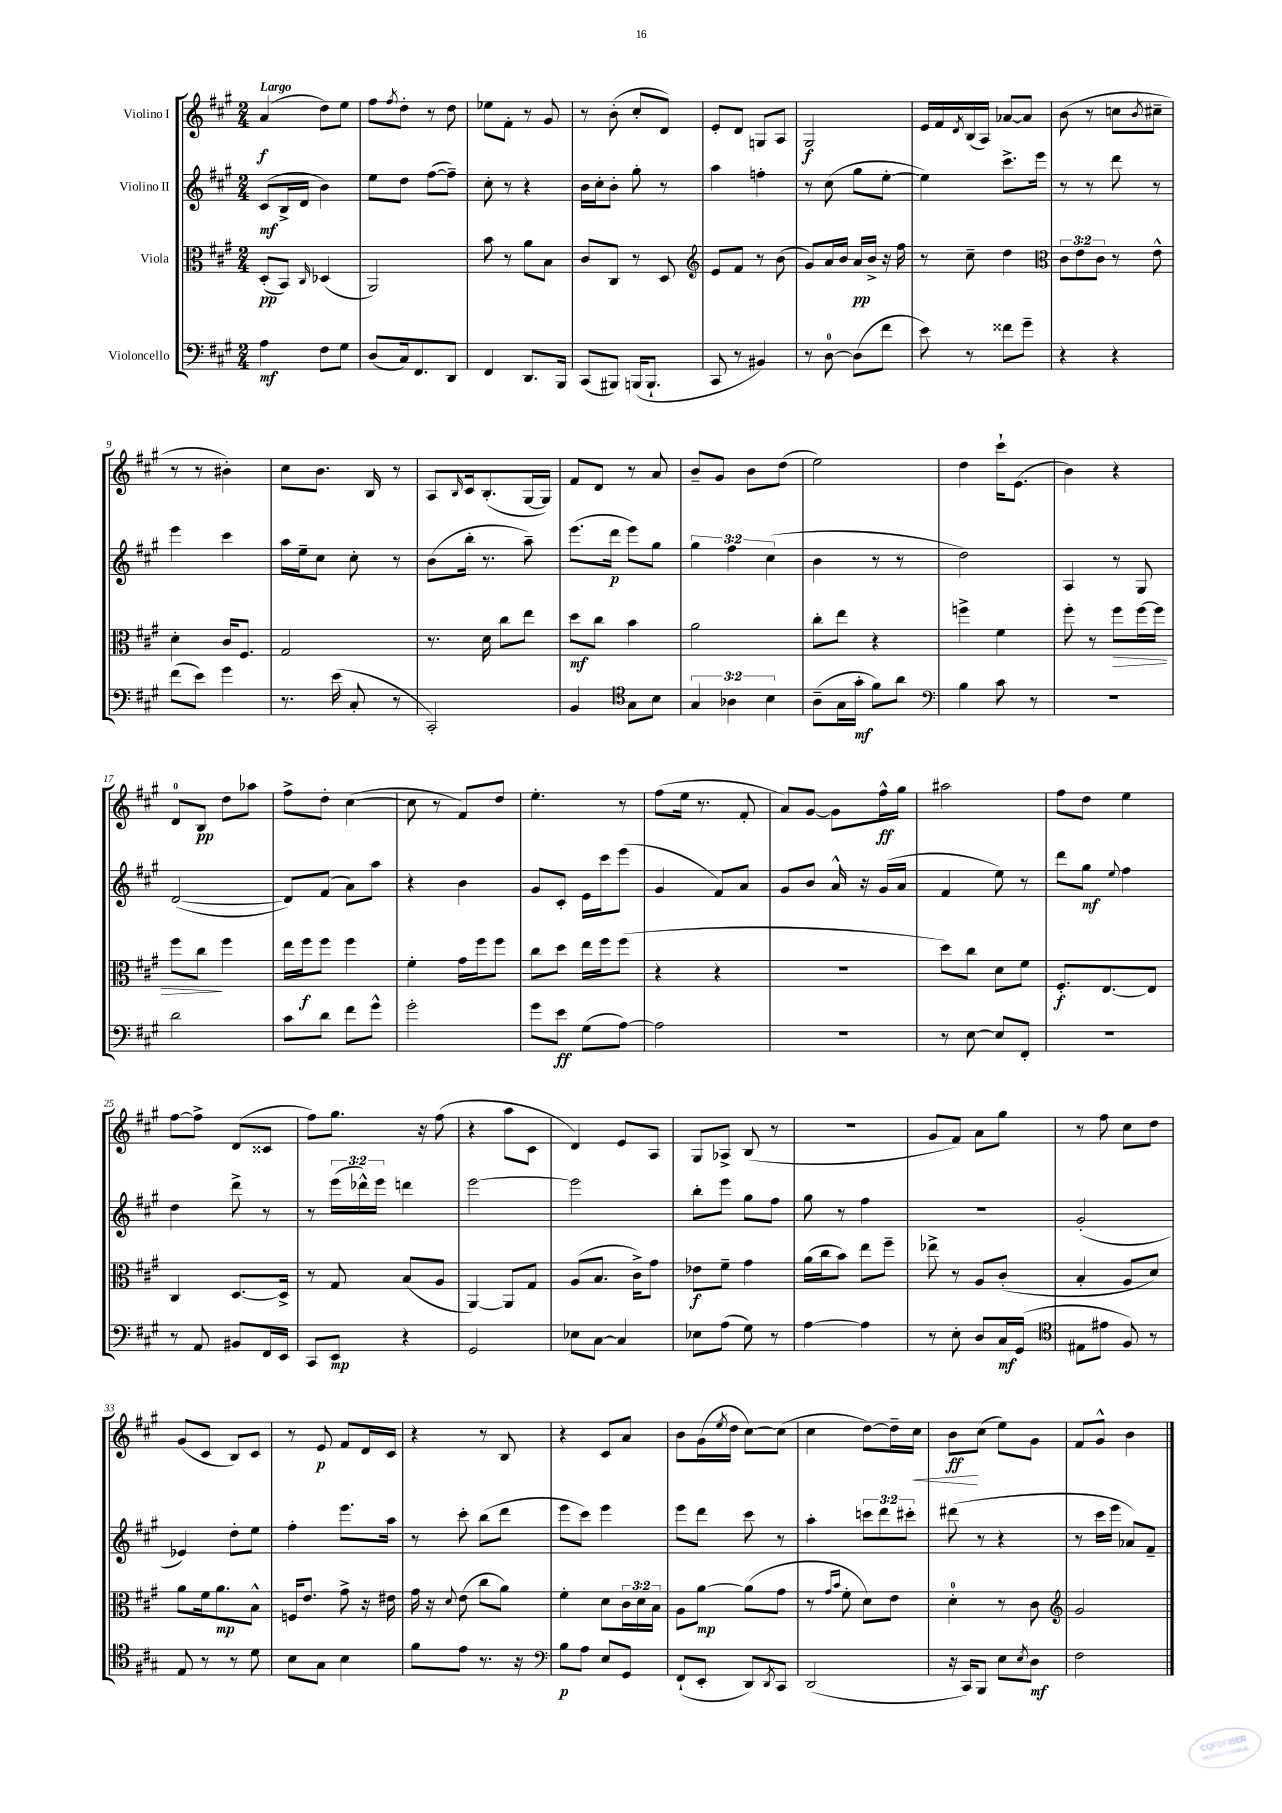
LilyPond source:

<<
\new StaffGroup <<
\new Staff = "s0" \with { instrumentName = "Violino I" } {
    \clef treble \key a \major \numericTimeSignature \time 2/4 \tempo "Largo"
    a'4\f( d''8) e''8 |
    fis''8 \acciaccatura { fis''8 } d''8-. r8 d''8 |
    ees''8 fis'8-. r8 gis'8 |
    r8 b'8-.( cis''8-. d'8) |
    e'8-. d'8 g8 a8 |
    gis2\f |
    e'16 fis'16 \acciaccatura { d'8 } b16( a16) aes'8~ aes'8 |
    b'8( r8 c''8 \acciaccatura { b'8 } cis''8-- |
    r8 r8 bis'4-.) |
    cis''8 b'8. b16 r8 |
    a8 \grace { b16 } cis'16 b8.-.( gis16~ gis16) |
    fis'8 d'8 r8 a'8 |
    b'8-- gis'8 b'8 d''8( |
    e''2) |
    d''4 cis'''16-! e'8.( |
    b'4) r4 |
    d'8-0 b8\pp d''8 aes''8 |
    fis''8-> d''8-. cis''4~( |
    cis''8 r8 fis'8) d''8 |
    e''4.-. r8 |
    fis''8( e''16 r8. fis'8-. |
    a'8) gis'8~ gis'8 fis''16-^\ff gis''16 |
    ais''2 |
    fis''8 d''8 e''4 |
    fis''8~ fis''8-> d'8( cisis'8 |
    fis''8) gis''8. r16 fis''8( |
    r4 a''8 cis'8 |
    d'4) e'8 a8 |
    gis8 aes8-> b8( r8 |
    R2 |
    gis'8 fis'8) a'8 gis''8 |
    r8 fis''8 cis''8 d''8 |
    gis'8( cis'8 b8) cis'8 |
    r8 e'8\p fis'8 d'16 cis'16 |
    r4 r8 b8 |
    r4 cis'8 a'8 |
    b'8 gis'16( \acciaccatura { e''8 } d''16 cis''8~) cis''8( |
    cis''4 d''8~) d''16-- cis''16\< |
    b'8\ff\! cis''8( e''8) gis'8 |
    fis'8 gis'8-^ b'4 \bar "|." |
}
\new Staff = "s1" \with { instrumentName = "Violino II" } {
    \clef treble \key a \major \numericTimeSignature \time 2/4 \override Staff.TupletNumber.text = #tuplet-number::calc-fraction-text
    cis'8\mf( b16-> d'16 b'4) |
    e''8 d''8 fis''8~( fis''8--) |
    cis''8-. r8 r4 |
    b'16 cis''16-. b'8-. gis''8-. r8 |
    a''4 f''4-. |
    r8 cis''8( gis''8 e''8~-. |
    e''4) cis'''8.-> e'''16 |
    r8 r8 d'''8 r8 |
    e'''4 cis'''4 |
    a''16 e''16-- cis''8 cis''8-. r8 |
    b'8( b''16-. r8. a''8--) |
    e'''8.( d'''16\p e'''8) gis''8 |
    \tuplet 3/2 { gis''4 fis''4 cis''4( } |
    b'4 r8 r8 |
    d''2) |
    a4 r8 gis8 |
    d'2~( |
    d'8) fis'8( a'8) a''8 |
    r4 b'4 |
    gis'8 cis'8-. e'16 cis'''16 e'''8( |
    gis'4 fis'8) a'8 |
    gis'8 b'8 a'16-^ r16 gis'16( a'16 |
    fis'4 e''8) r8 |
    d'''8 gis''8\mf \appoggiatura { e''8 } fis''4 |
    d''4 d'''8-> r8 |
    r8 \tuplet 3/2 { e'''16( des'''16-^) e'''16 } d'''4 |
    e'''2~ |
    e'''2 |
    b''8-. e'''8 gis''8 fis''8 |
    gis''8 r8 fis''4 |
    R2 |
    gis'2-.( |
    ees'4) d''8-. e''8 |
    fis''4-. e'''8. a''16 |
    r8 cis'''8-. b''8( d'''8 |
    e'''8 cis'''8) e'''4 |
    e'''8 d'''8 cis'''8 r8 |
    a''4-. \tuplet 3/2 { c'''8 d'''8 cis'''8-. } |
    dis'''8( r8 r4 |
    r8 cis'''16 e'''16 aes'8) fis'8-- \bar "|." |
}
\new Staff = "s2" \with { instrumentName = "Viola" } {
    \clef alto \key a \major \numericTimeSignature \time 2/4 \override Staff.TupletNumber.text = #tuplet-number::calc-fraction-text
    d8-.\pp( b,8) \grace { cis16 } des4( |
    a,2) |
    b'8 r8 a'8 b8 |
    cis'8 cis8 r8 d8 |
    \clef treble e'8 fis'8 r8 b'8( |
    gis'8) a'16 b'16 a'16\pp b'16-> r16 fis''16 |
    r8 cis''8-- d''4 |
    \clef alto \tuplet 3/2 { cis'8 e'8 cis'8 } r8 e'8-^ |
    d'4-. cis'16 fis8. |
    gis2 |
    r8. d'16 cis''8 e''8 |
    d''8\mf cis''8 b'4 |
    a'2 |
    cis''8-. e''8 r4 |
    f''4-> fis'4 |
    fis''8-. r8 fis''8\> fis''16~ fis''16 |
    fis''8 cis''8\! fis''4 |
    e''16 fis''16\f fis''8 fis''4 |
    fis'4-. gis'16 fis''16 fis''8 |
    cis''8 d''8 e''16 fis''16 fis''8( |
    r4 r4 |
    r2 |
    d''8) cis''8 d'8 fis'8 |
    fis8.-.\f e8.~ e8 |
    cis4 d8.~ d16-> |
    r8 gis8 b8( a8 |
    a,4~) a,8 gis8 |
    a8( b8. cis'16->) gis'8 |
    ees'8\f fis'8-- gis'4 |
    a'16( cis''16 b'8) e''8 fis''8-- |
    ees''8-> r8 a8 cis'8-.( |
    b4-. a8 d'8) |
    a'8 fis'16 a'8.\mp b8-^ |
    f16 e'8. gis'8-> r16 eis'16 |
    gis'16 r16 \appoggiatura { d'8 } e'8( cis''8 a'8) |
    fis'4-. d'8 \tuplet 3/2 { cis'16 d'16 b16 } |
    a8 a'8~\mp a'8( gis'8 |
    r8 \grace { gis'16 b'16 } fis'8-. d'8) e'8 |
    d'4-0-. r8 cis'8 |
    \clef treble gis'2 \bar "|." |
}
\new Staff = "s3" \with { instrumentName = "Violoncello" } {
    \clef bass \key a \major \numericTimeSignature \time 2/4 \override Staff.TupletNumber.text = #tuplet-number::calc-fraction-text
    a4\mf fis8 gis8 |
    d8( cis16) fis,8. d,8 |
    fis,4 d,8. b,,16 |
    cis,8( bis,,8) b,,16( b,,8.-! |
    cis,8 r8 bis,4) |
    r8 d8-0~ d8( fis'8 |
    e'8) r8 fisis'8 gis'8-- |
    r4 r4 |
    fis'8( e'8) gis'4 |
    r8. e'16( cis8-. r8 |
    cis,2-.) |
    b,4 \clef tenor gis8 b8 |
    \tuplet 3/2 { gis4 aes4 b4 } |
    a8--( gis16 gis'16-.\mf fis'8) a'8 |
    \clef bass b4 cis'8 r8 |
    R2 |
    d'2 |
    cis'8 d'8 fis'8 gis'8-^ |
    gis'2-. |
    gis'8 e'8\ff gis8( a8~) |
    a2 |
    R2 |
    r8 e8~ e8 fis,8-. |
    R2 |
    r8 a,8 bis,8 fis,16 e,16 |
    cis,8 e,8\mp r4 |
    gis,2 |
    ees8 cis8~ cis4 |
    ees8 a8( gis8) r8 |
    a4~ a4 |
    r8 e8-. d8 cis16\mf gis,16( |
    \clef tenor eis8 eis'8 fis8) r8 |
    e8 r8 r8 d'8 |
    b8 gis8 b4 |
    fis'8 e'8 r8. r16 |
    \clef bass b8\p a8 e8 gis,8 |
    fis,8-!( e,8-. d,8) \acciaccatura { d,8 } cis,8 |
    d,2( |
    r16 cis,16) b,,8 e8 \acciaccatura { e8 } d8\mf |
    fis2 \bar "|." |
}
>>
>>
